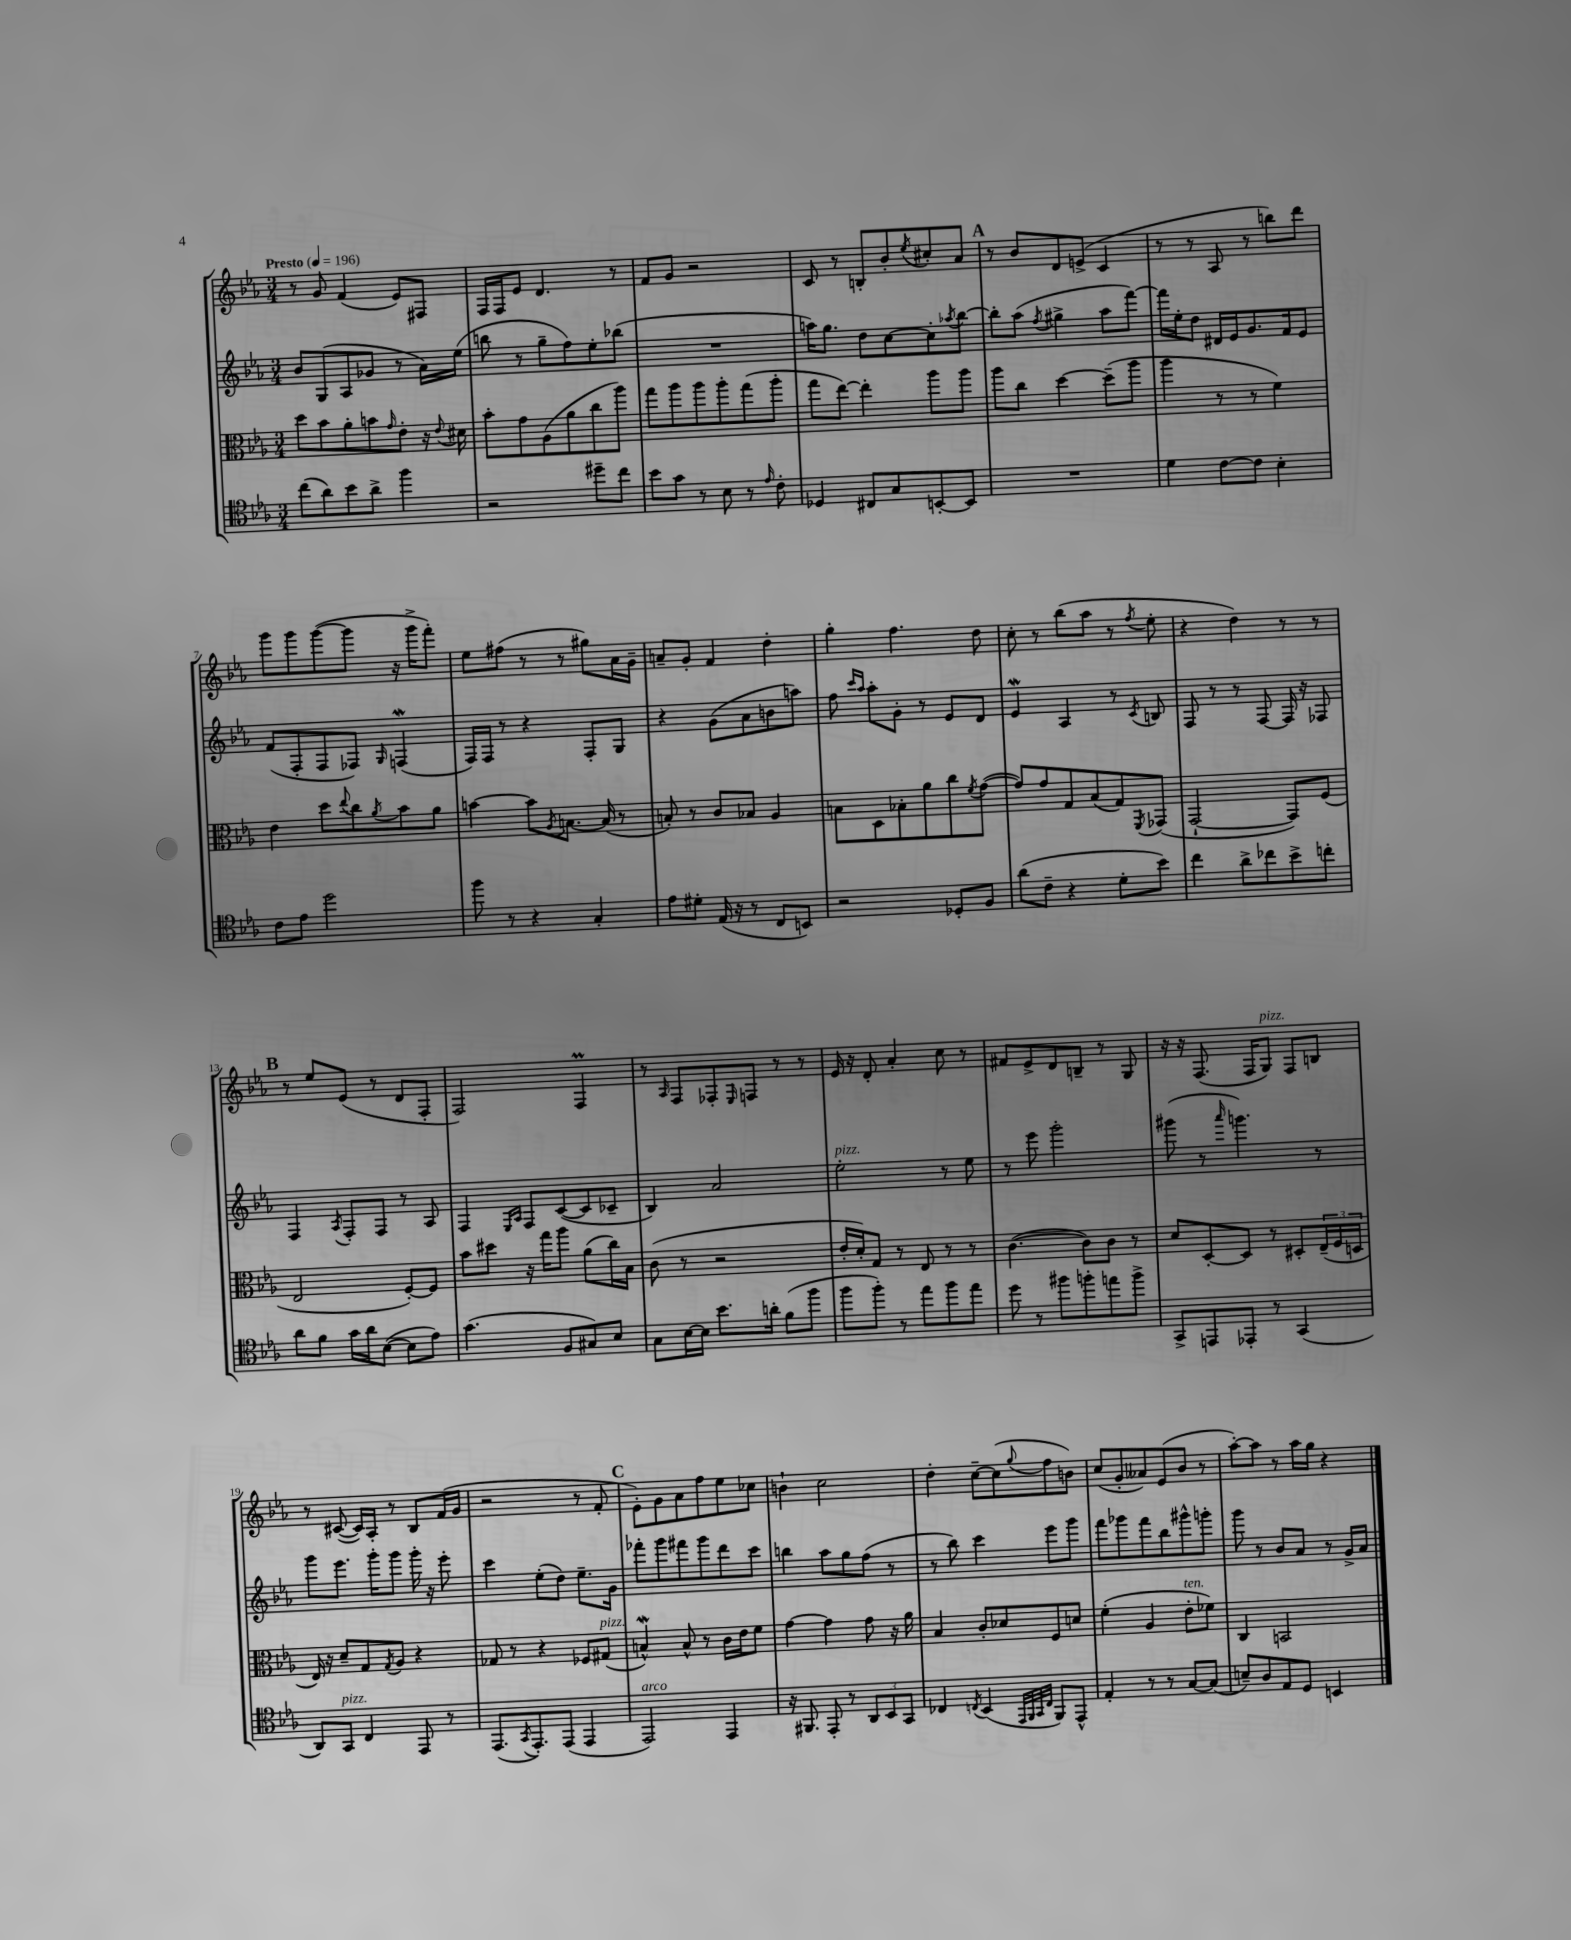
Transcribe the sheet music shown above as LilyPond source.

<<
\new StaffGroup <<
\new Staff = "s0" {
    \clef treble \key ees \major \numericTimeSignature \time 3/4 \tempo "Presto" 4 = 196
    r8 g'8 f'4( ees'8) fis8 |
    f16 f16 ees'8 d'4. r8 |
    f'8 g'8 r2 |
    c'8 r8 b8-. bes'8-. \acciaccatura { ees''8 } cis''8-. aes'8 |
    \mark \markup { \bold "A" } r8 bes'8 d'8 e'8->( c'4 |
    r8 r8 aes8 r8 b''8) d'''8 |
    g'''8 g'''8 g'''8~( g'''8 r16 g'''16-> f'''8-.) |
    ees''8 fis''8( r8 r8 gis''8) aes'16 g'16-- |
    a'8-- g'8-. f'4 d''4-. |
    g''4-. f''4. d''8 |
    c''8-. r8 bes''8( aes''8 r8 \acciaccatura { f''8 } ees''8-. |
    r4 d''4) r8 r8 |
    \mark \markup { \bold "B" } r8 ees''8 ees'8( r8 d'8 f8-. |
    f2) f4\prall |
    r8 \grace { aes16 } f8 fes8-. \grace { ees16 } f8 r8 r8 |
    ees'16 r16 d'8-. aes'4-. c''8 r8 |
    fis'8 ees'8-> d'8 b8-- r8 g8 |
    r16 r16 f8.( f16 g8^\markup { \italic "pizz." }) f8 b8 |
    r8 cis'8~( cis'16) aes16-. r8 bes8 f'16( g'16 |
    r2 r8 f'8-. |
    \mark \markup { \bold "C" } ees'8-.) g'8 aes'8 f''8 ees''8 ces''8 |
    b'4-! c''2 |
    d''4-. c''8~-- c''8( \appoggiatura { g''8 } f''8 b'8) |
    c''8( g'8-. aeses'8) ees'8( bes'8 r8 |
    aes''8~-.) aes''8 r8 aes''16 g''16 r4 \bar "|." |
}
\new Staff = "s1" {
    \clef treble \key ees \major \numericTimeSignature \time 3/4
    bes'8 g8( aes8 ges'8 r8 aes'16) ees''16( |
    b''8 r8 g''8-- f''8) ees''8-. bes''8( |
    R2. |
    a''16) g''8. d''8 c''8~ c''8-. \acciaccatura { aes''8 } bes''8~ |
    \mark \markup { \bold "A" } bes''8-. aes''8( \acciaccatura { f''8 } gis''4-> aes''8 f'''8~) |
    f'''16 ees''16-. d''8 dis'16 ees'16 g'8. f'16 ees'8 |
    f'8( f8-. f8 fes8) \grace { g16 } f4\mordent( |
    f16) f16 r8 r4 f8-. g8 |
    r4 g'8( aes'8 b'8 a''8) |
    f''8 \grace { c'''16 aes''16 } aes''8-. g'8-. r8 ees'8 d'8 |
    ees'4\mordent aes4 r8 \acciaccatura { c'8 } b8 |
    f8 r8 r8 f8~ f16 r16 fes8 |
    \mark \markup { \bold "B" } f4 \acciaccatura { aes8 } f8-. f8 r8 aes8 |
    f4 \grace { ees16 aes16 } f8 c'8~( c'8 ces'8-- |
    bes4) aes'2 |
    ees''2-.^\markup { \italic "pizz." } r8 ees''8 |
    r8 ees'''8 g'''2-. |
    gis'''8( r8 \grace { aes'''16 } g'''4.) r8 |
    g'''8 ees'''8. g'''16-. g'''8 g'''16-. r16 ees'''8-. |
    c'''4 ees''8-.( d''8) ees''8.-- g'16 |
    \mark \markup { \bold "C" } fes'''8-. g'''8 fis'''8 g'''8 d'''8 c'''8 |
    b''4 aes''8 g''8 f''8( r8 |
    r8 bes''8) c'''4 ees'''8 g'''8 |
    f'''8 ges'''8 f'''8 bes''8 gis'''8-^ g'''8-. |
    g'''8 r8 bes'8 aes'8 r8 g'16-> aes'16 \bar "|." |
}
\new Staff = "s2" {
    \clef alto \key ees \major \numericTimeSignature \time 3/4
    d''8 bes'8 aes'8-. b'8 \grace { g'16 } ees'8-. r16 \appoggiatura { ees'8 } dis'16 |
    bes'8-. g'8 aes8( aes'8 c''8 aes''8) |
    g''8 aes''8 aes''8 aes''8-. g''8( aes''8-. |
    g''8 ees''8~) ees''4-. aes''8 aes''8 |
    \mark \markup { \bold "A" } aes''8 c''8 d''4~ d''8--( aes''8 |
    aes''4 r8 r8 f'4) |
    ees'4 d''8 \appoggiatura { ees''8 } c''8 \acciaccatura { aes'8 } bes'8 aes'8 |
    b'4~ b'8 \acciaccatura { aes8 } b8.~ b16( r8 |
    b8-.) r8 c'8 bes8 aes4 |
    b8 d8 bes8-. aes'8 c''8 \acciaccatura { f'8 } g'8~( |
    g'8) g'8 g8 bes8( g8) \acciaccatura { f,8 } ges,8( |
    g,2~-! g,8) f8( |
    \mark \markup { \bold "B" } ees2 f8~-.) f8 |
    bes'8 dis''8 r16 g''16 aes''8 aes'8( c''16) bes16 |
    c'8( r8 r2 |
    ees'16-. d'16-.) g8 r8 ees8 r8 r8 |
    c'4.~( c'8) c'8 r8 |
    d'8 d8~-. d8 r8 dis8-. \tuplet 3/2 { ees16--( f16 d16 } |
    ees16) r16 d'8-- g8 \acciaccatura { g8 } aes8 r4 |
    ges8 r8 r4 fes8 gis8^\markup { \italic "pizz." }( |
    \mark \markup { \bold "C" } b4-^\mordent) b8-^ r8 c'16 ees'16 f'8 |
    g'4~ g'4 g'8 r16 aes'16 |
    bes4 c'8-. des'8 f8 d'8 |
    f'4-.( aes4 ees'8-.^\markup { \italic "ten." } fes'8) |
    c4 b,2 \bar "|." |
}
\new Staff = "s3" {
    \clef tenor \key ees \major \numericTimeSignature \time 3/4
    c''8( aes'8) bes'8 aes'8-> f''4 |
    r2 dis''8-- c''8 |
    bes'8 g'8 r8 bes8 r8 \grace { ees'16 } c'8-. |
    des4 cis8 g8 b,8~-. b,8 |
    \mark \markup { \bold "A" } R2. |
    d'4 c'8~ c'8 bes4-. |
    c'8 ees'8 d''2 |
    f''8 r8 r4 g4-. |
    ees'8 dis'8-. ees16( r16 r8 c8 b,8) |
    r2 des8-. f8 |
    aes'8( c'8-- r4 d'8-. bes'8) |
    c''4 aes'8-> ces''8 bes'8-> c''8-. |
    \mark \markup { \bold "B" } aes'8 f'8 g'16 aes'16 bes8~( bes8 ees'8) |
    g'4.( f8 gis8) bes8 |
    g8 bes16~ bes16 bes'8. a'16-. f'8( f''8 |
    f''8 f''8-.) r8 ees''8 f''8 ees''8 |
    d''8 r8 fis''8 f''8-. e''8 f''8-> |
    g,8-> e,8 ees,8-. r8 g,4( |
    aes,8) g,8^\markup { \italic "pizz." } c4 ees,8 r8 |
    ees,8.( \acciaccatura { g,8 } ees,8.-.) ees,8( ees,4 |
    \mark \markup { \bold "C" } ees,2^\markup { \italic "arco" }) ees,4 |
    r16 fis,8. ees,8-. r8 \tuplet 3/2 { aes,8 bes,8 g,8 } |
    ces4 \acciaccatura { c8 } bes,4( \grace { ees,32 f,32 g,32 c32 } f,8) ees,8-^ |
    ees4-. r8 r8 g8~ g8( |
    b8--) aes8 ees8 d8 b,4 \bar "|." |
}
>>
>>
